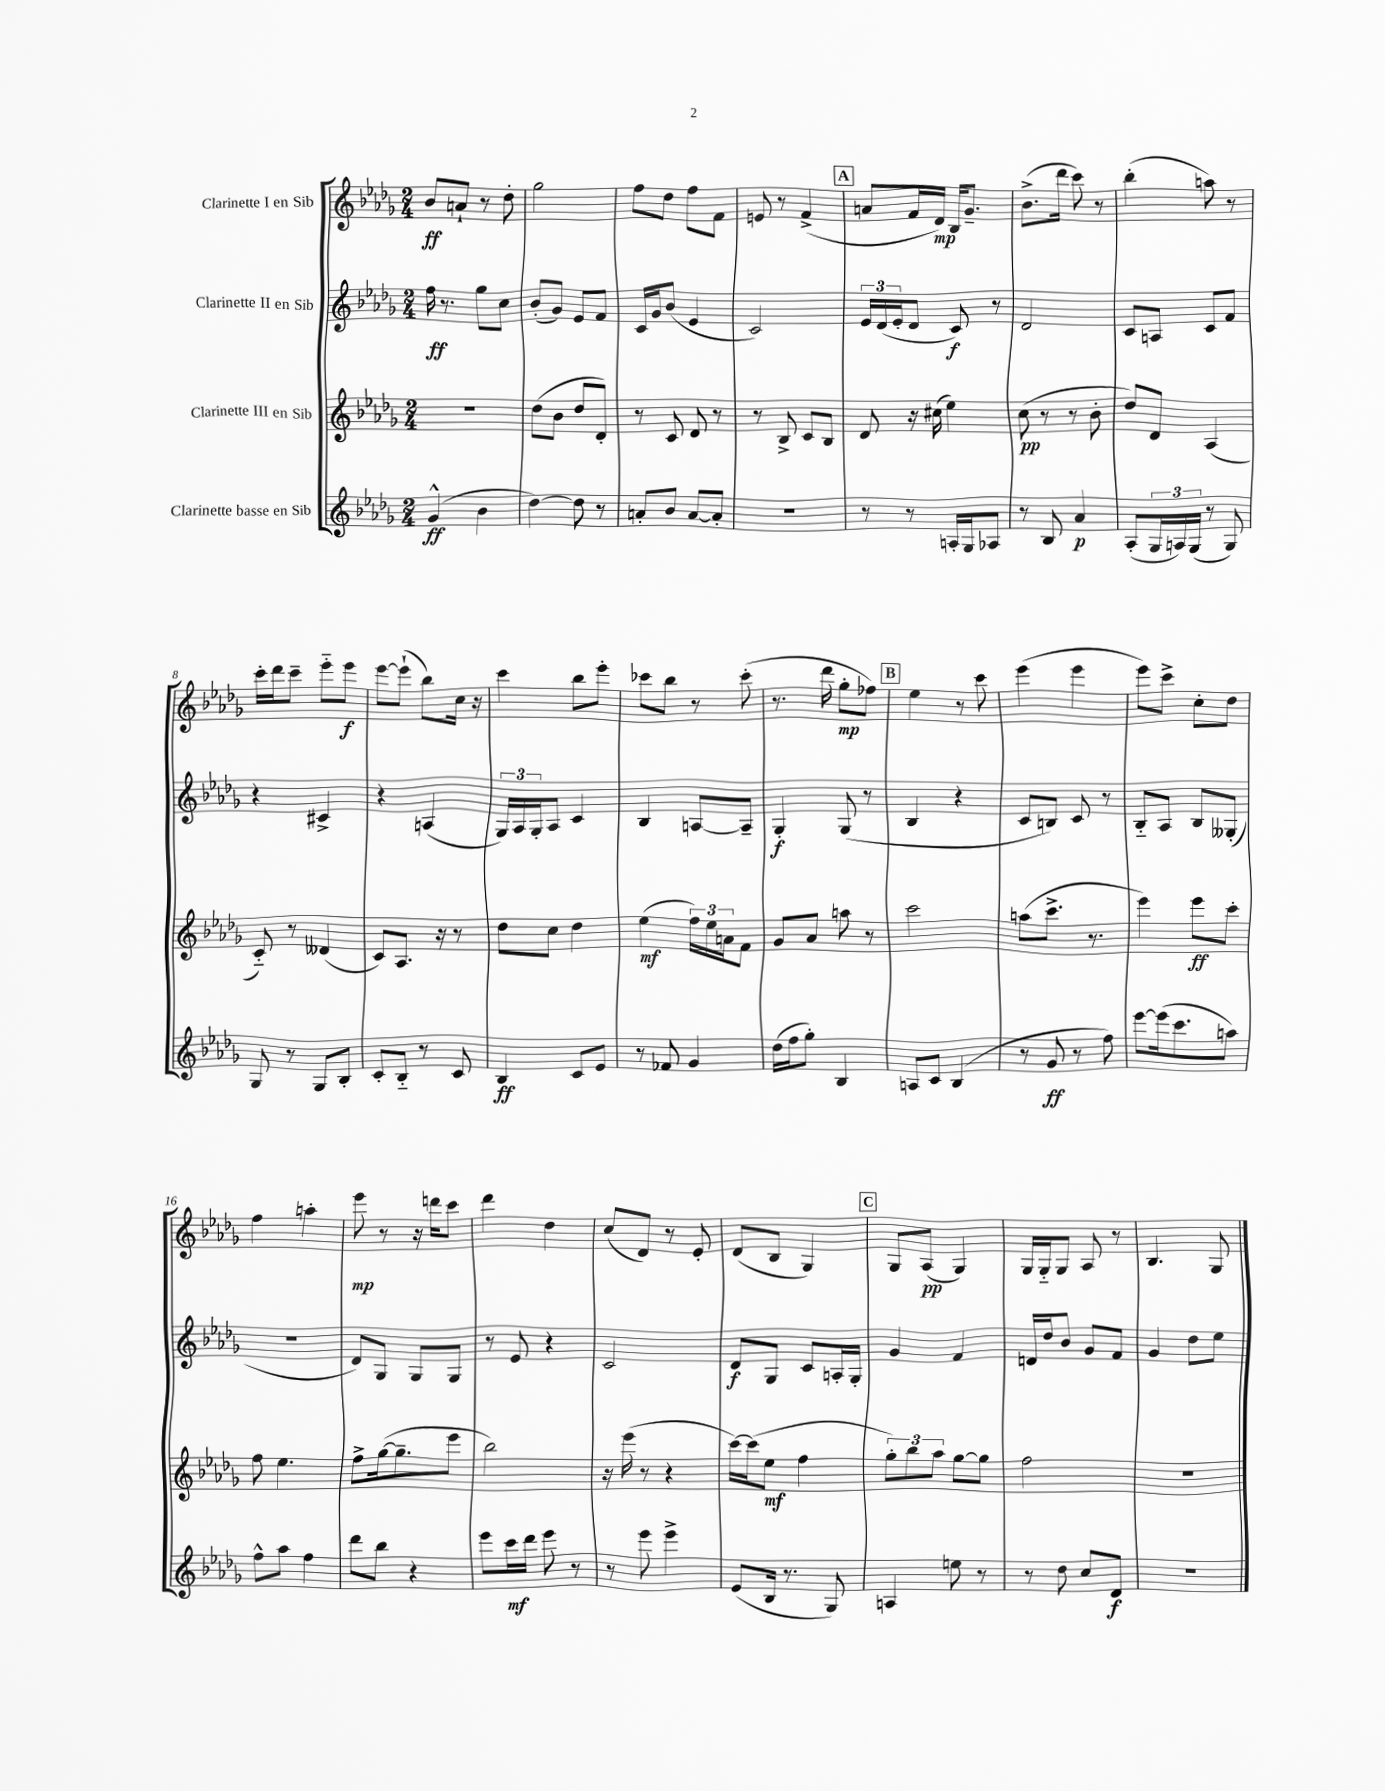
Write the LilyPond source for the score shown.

<<
\new StaffGroup <<
\new Staff = "s0" \with { instrumentName = "Clarinette I en Sib" } {
    \clef treble \key des \major \numericTimeSignature \time 2/4
    bes'8\ff a'8-! r8 des''8-. |
    ges''2 |
    f''8 des''8 f''8 f'8 |
    e'8 r8 f'4->( |
    \mark \markup { \box "A" } a'8 f'16 des'16\mp) bes16 ges'8.-- |
    bes'8.->( des'''16 c'''8) r8 |
    bes''4-.( a''8) r8 |
    c'''16-. des'''16 c'''8-- ees'''8-_ ees'''8\f |
    ees'''8~ ees'''8-!( bes''8) c''16 r16 |
    c'''4 bes''8 ees'''8-. |
    ces'''8 bes''8 r8 ces'''8-.( |
    r8. des'''16 ges''8-.\mp fes''8) |
    \mark \markup { \box "B" } ees''4 r8 c'''8 |
    ees'''4( ees'''4 |
    ees'''8) c'''8-> c''8-. des''8 |
    f''4 a''4-. |
    ees'''8\mp r8 r16 d'''16 c'''8 |
    des'''4 des''4 |
    c''8( des'8) r8 ees'8-. |
    des'8( bes8 ges4) |
    \mark \markup { \box "C" } ges8 aes8\pp( ges4) |
    ges16 ges16-_ ges8 aes8 r8 |
    bes4. ges8 \bar "|." |
}
\new Staff = "s1" \with { instrumentName = "Clarinette II en Sib" } {
    \clef treble \key des \major \numericTimeSignature \time 2/4
    f''16\ff r8. ges''8 c''8 |
    bes'8-.( ges'8) ees'8 f'8 |
    c'16 ges'16 bes'8( ees'4 |
    c'2) |
    \mark \markup { \box "A" } \tuplet 3/2 { ees'16 des'16( ees'16-. } des'8 c'8\f) r8 |
    des'2 |
    c'8 a8 c'8 f'8 |
    r4 cis'4-> |
    r4 a4( |
    \tuplet 3/2 { ges16) aes16 ges16-. } aes8 c'4 |
    bes4 a8~ a8-- |
    ges4-.\f ges8( r8 |
    \mark \markup { \box "B" } bes4 r4 |
    c'8 b8) c'8 r8 |
    bes8-_ aes8 bes8 geses8-.( |
    r2 |
    des'8) ges8 ges8 ges8 |
    r8 ees'8 r4 |
    c'2 |
    des'8\f ges8 c'8 a16-. ges16-. |
    \mark \markup { \box "C" } ges'4 f'4 |
    d'16 des''16 bes'8 ges'8 f'8 |
    ges'4 des''8 ees''8 \bar "|." |
}
\new Staff = "s2" \with { instrumentName = "Clarinette III en Sib" } {
    \clef treble \key des \major \numericTimeSignature \time 2/4
    R2 |
    des''8( bes'8 des''8 des'8-.) |
    r8 c'8 des'8 r8 |
    r8 bes8-> c'8 bes8 |
    \mark \markup { \box "A" } des'8 r16 cis''16( ees''4) |
    c''8\pp( r8 r8 bes'8-. |
    des''8) des'8 aes4( |
    c'8-_) r8 deses'4( |
    c'8) aes8. r16 r8 |
    des''8 c''8 des''4 |
    ees''4\mf( \tuplet 3/2 { f''16) ees''16 a'16 } f'8 |
    ges'8 aes'8 a''8 r8 |
    \mark \markup { \box "B" } c'''2 |
    a''8( c'''8.-> r8. |
    ees'''4) ees'''8\ff c'''8-. |
    f''8 ees''4. |
    f''8-> ges''16~( ges''8.-- ees'''8 |
    bes''2) |
    r16 ees'''16( r8 r4 |
    c'''16~) c'''16( ees''8\mf f''4 |
    \mark \markup { \box "C" } \tuplet 3/2 { ges''8-.) bes''8 aes''8 } ges''8~ ges''8 |
    f''2 |
    R2 \bar "|." |
}
\new Staff = "s3" \with { instrumentName = "Clarinette basse en Sib" } {
    \clef treble \key des \major \numericTimeSignature \time 2/4
    ges'4-^\ff( bes'4 |
    des''4~) des''8 r8 |
    a'8-. bes'8 a'8~ a'8-. |
    R2 |
    \mark \markup { \box "A" } r8 r8 a16-. ges16 aes8 |
    r8 bes8 aes'4\p |
    aes8-.( \tuplet 3/2 { ges16 a16) ges16( } r8 ges8) |
    ges8 r8 ges8 bes8-. |
    c'8-. bes8-_ r8 c'8 |
    bes4\ff c'8 ees'8 |
    r8 fes'8 ges'4 |
    des''16( f''16 ges''8-.) bes4 |
    \mark \markup { \box "B" } a8 c'8 bes4( |
    r8 ges'8\ff r8 f''8) |
    ees'''8~ ees'''16( c'''8. a''8) |
    f''8-^ aes''8 f''4 |
    des'''8 bes''8 r4 |
    ees'''8 c'''16\mf des'''16 ees'''8 r8 |
    r8 ees'''8 ees'''4-> |
    ees'8( bes16 r8. ges8) |
    \mark \markup { \box "C" } a4 e''8 r8 |
    r8 des''8 c''8 des'8\f |
    R2 \bar "|." |
}
>>
>>
